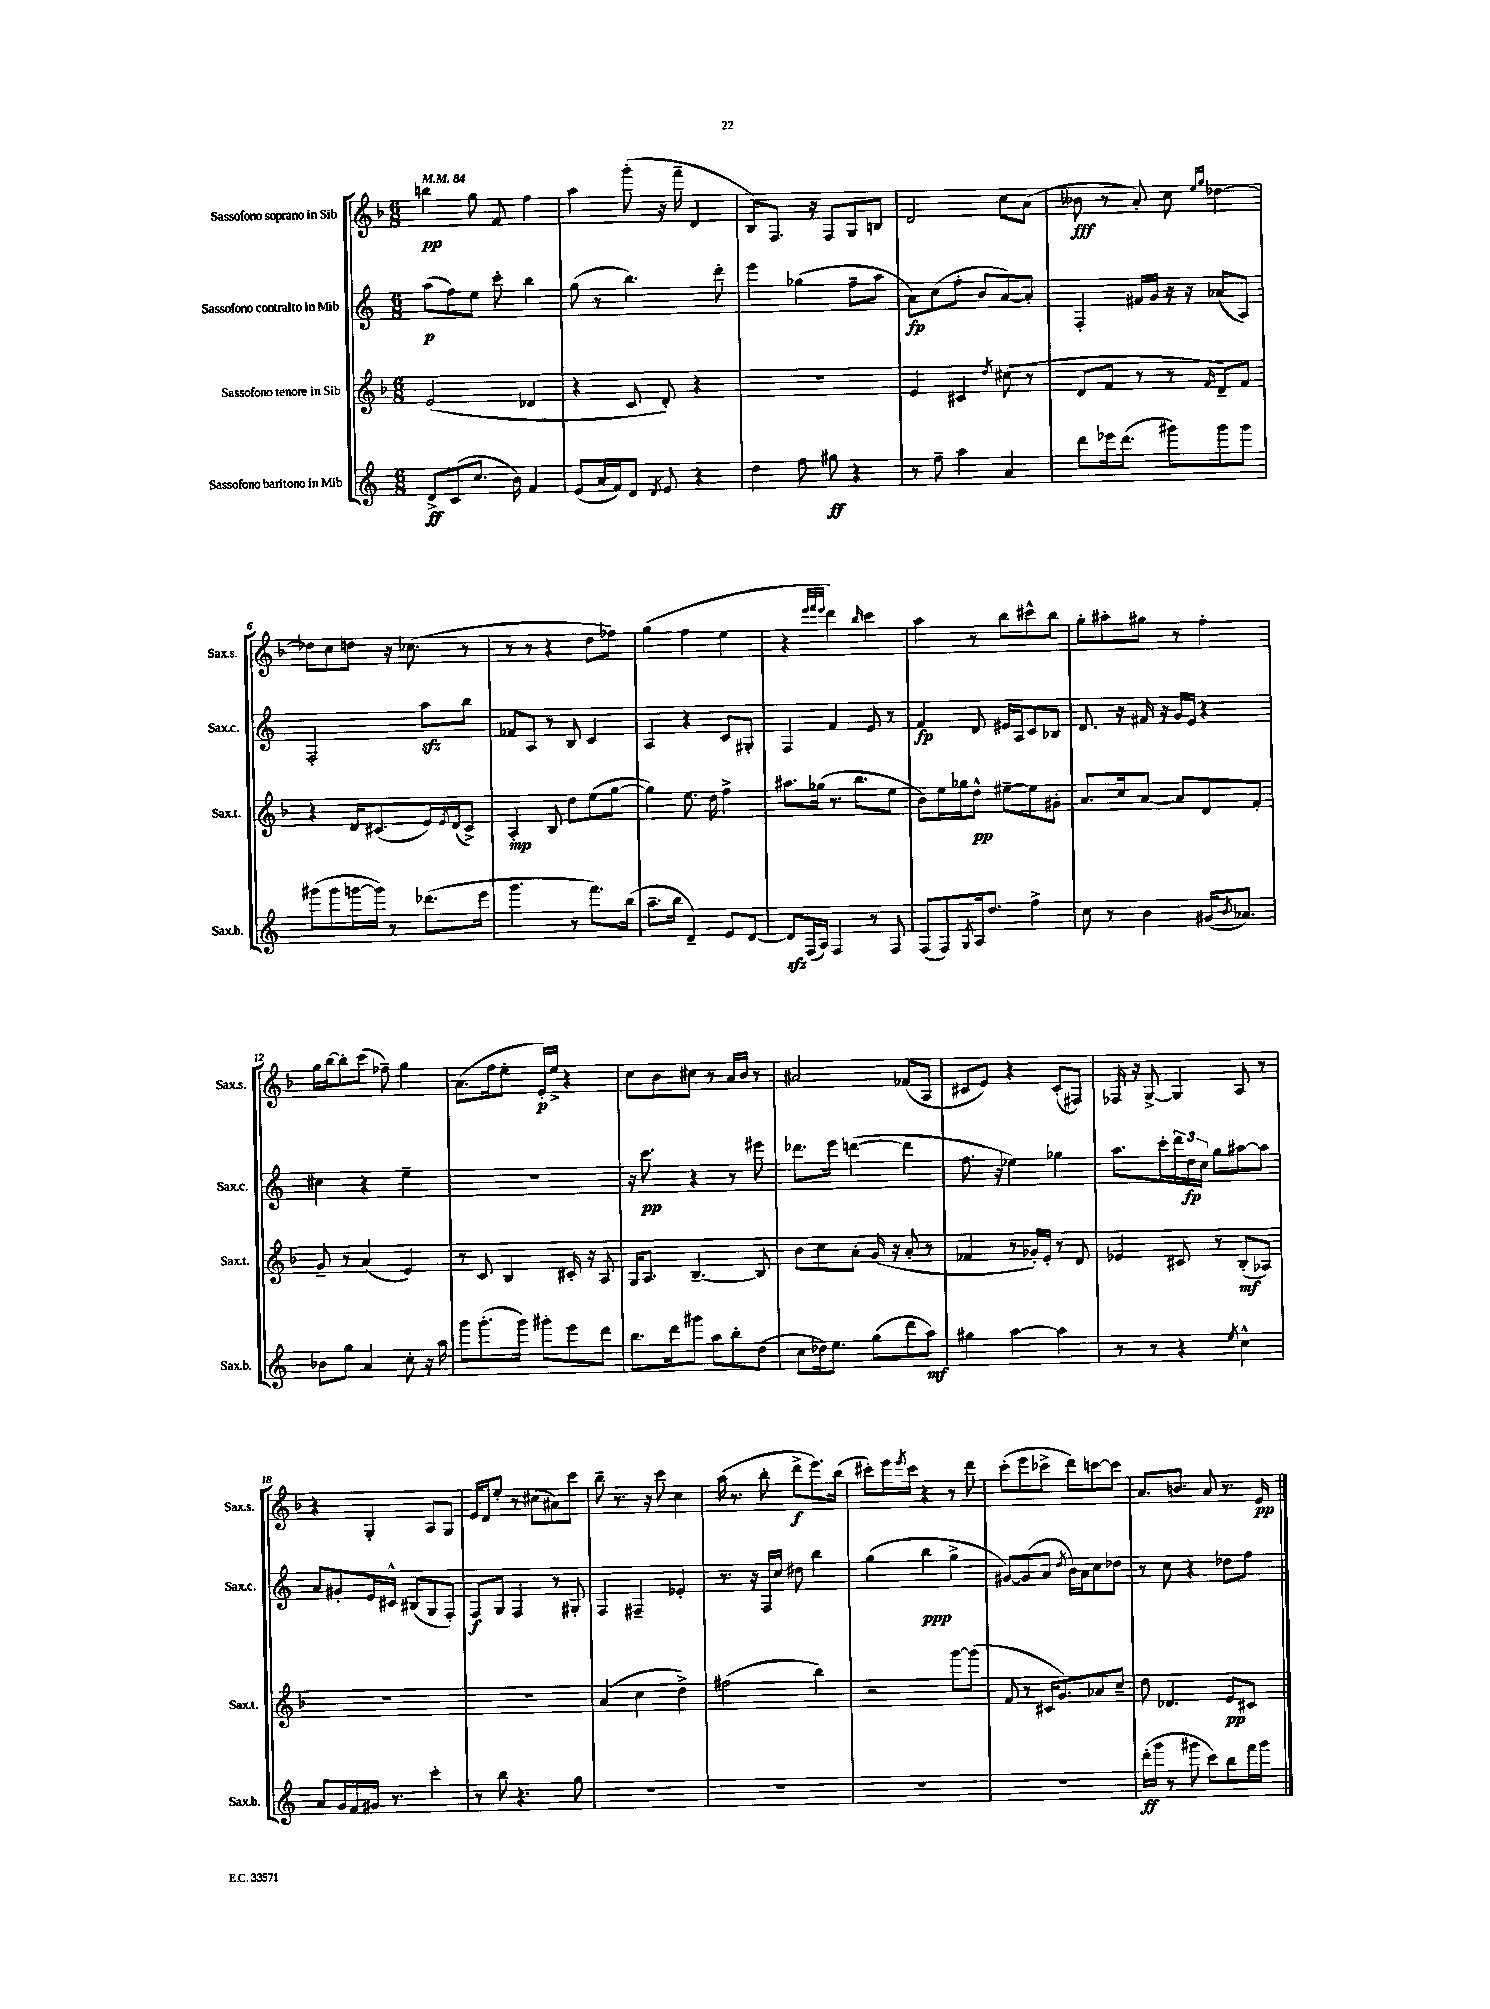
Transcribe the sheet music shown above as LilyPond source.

<<
\new StaffGroup <<
\new Staff = "s0" \with { instrumentName = "Sassofono soprano in Sib" shortInstrumentName = "Sax.s." } {
    \clef treble \key f \major \numericTimeSignature \time 6/8 \tempo 4 = 84
    b''4\pp g''8 f'8 f''4 |
    a''4 g'''8-.( r16 f'''16-- d'4 |
    bes8) f8. r16 f8 g8 b8 |
    d'2 c''8 a'8( |
    beses'8\fff r8 a'8-.) c''8 \grace { e''16 g''16 } des''4~ |
    des''8 c''8 d''8 r16 ces''8.( r8 |
    r8 r8 r4 d''8 fes''8) |
    g''4( f''4 e''4 |
    r4 \grace { e'''32 f'''32 e'''32 } d'''4) \grace { bes''16 } c'''4 |
    a''4 r8 bes''8 cis'''8-^ bes''8 |
    g''8-. ais''8-. gis''8 r8 f''4-. |
    g''16 bes''16~ bes''8-. c'''8( fes''8--) g''4 |
    a'8.( f''16 e''8-. e'16-.\p) e''16-> r4 |
    c''8 bes'8 cis''8 r8 a'16 bes'16 r8 |
    ais'2 fes'8( a8 |
    cis'8 e'8) r4 cis'8-.( fis8) |
    fes16 r16 g8~-> g4 a8 r8 |
    r4 g4-. a8 g8 |
    e'16 d'16 e''8-. r8 cis''8( ais'8) c'''8 |
    bes''8-- r8. r16 c'''8 c''4 |
    a''16( r8. bes''8-. d'''8->\f e'''8.) bes''16( |
    cis'''8-.) e'''16 \acciaccatura { e'''8 } cis'''16 r4 r8 d'''8 |
    c'''8-.( e'''8 ces'''8-> d'''8) c'''8~ c'''8 |
    a'8. b'8. a'8 r8. e'16\pp \bar "|." |
}
\new Staff = "s1" \with { instrumentName = "Sassofono contralto in Mib" shortInstrumentName = "Sax.c." } {
    \clef treble \key c \major \numericTimeSignature \time 6/8
    a''8\p( f''8) e''8 c'''8-. b''4 |
    g''8( r8 b''4.) d'''8-. |
    e'''4 ges''4( f''8-- a''8 |
    a'8\fp) c''8( f''8-. b'8 a'8~) a'8-. |
    f4-. fis'16 g'16 r16 r16 aes'8( a8) |
    f2-. a''8\sfz b''8 |
    fes'8 a8 r8 b8 c'4 |
    a4 r4 c'8 gis8-. |
    f4 f'4 e'8 r8 |
    f'4\fp d'8 eis'16 a16 c'8 bes8 |
    d'8. r16 fis'16 r16 g'16 e'16 r4 |
    cis''4 r4 e''4-- |
    R2. |
    r16 c'''8.\pp r4 r8 eis'''8 |
    des'''8. e'''16 d'''4~( d'''4 |
    f''8. r16 ees''4) ges''4 |
    a''8. c'''16-. \tuplet 3/2 { d'''16 d''16\fp c''16 } g''8 ais''8~ ais''8 |
    a'8 gis'8-. e'16 cis'16-^ bis8( g8 f8-.) |
    f8\f g8 f4 r8 gis8-. |
    f4 fis4-- ees'4-. |
    r8. r16 f16 c''16 dis''8 b''4 |
    g''4( b''4\ppp g''4-> |
    gis'8~) gis'8( a'8 \acciaccatura { d''8 } b'16) a'16 c''8 des''8 |
    r8 c''8 r4 des''8 f''8 \bar "|." |
}
\new Staff = "s2" \with { instrumentName = "Sassofono tenore in Sib" shortInstrumentName = "Sax.t." } {
    \clef treble \key f \major \numericTimeSignature \time 6/8
    e'2( des'4 |
    r4 c'8 d'8-.) r4 |
    R2. |
    e'4 cis'4 \acciaccatura { d''8 } cis''8( r8 |
    d'8 f'8 r8 r8 \grace { f'16 } d'8--) f'8 |
    r4 d'16 cis'8.( e'16) \acciaccatura { e'8 } d'16( cis'8->) |
    a4-.\mp bes8 d''8 e''8( g''8~ |
    g''4) e''8. d''16 f''4-> |
    ais''8. ges''16( r8. bes''8. e''8 |
    bes'8) e''16 ges''16 d''8-^\pp eis''8~-- eis''8 gis'8-. |
    a'8. c''16 a'8~ a'8 d'8 f'8-. |
    g'8-- r8 a'4( e'4) |
    r8 c'8 bes4 cis'16-. r16 a8 |
    g16 a8. bes4.~-- bes8 |
    bes'8 c''8 a'8-. g'16( r16 a'8-. r8 |
    fes'4 r8 ges'16-.) e'16-. r8 d'8 |
    ees'4 cis'8 r8 bes8-.\mf( aes8) |
    R2. |
    R2. |
    a'4( c''4 d''4->) |
    fis''2( bes''4) |
    r2 g'''8~ g'''8( |
    f'8 r8 cis'16 g'8.) aes'8 c''8-- |
    d''8 des'4. e'8\pp cis'8 \bar "|." |
}
\new Staff = "s3" \with { instrumentName = "Sassofono baritono in Mib" shortInstrumentName = "Sax.b." } {
    \clef treble \key c \major \numericTimeSignature \time 6/8
    d'8->\ff c'8( c''8. b'16) f'4 |
    e'8( a'16 f'16) d'8 \acciaccatura { d'8 } e'8 r4 |
    d''4 f''8 gis''8\ff r4 |
    r8 f''8-- a''4 a'4 |
    d'''8 ees'''16 d'''8.( gis'''8) gis'''8 gis'''8 |
    gis'''8( gis'''8 g'''16~ g'''16) r8 des'''8.( e'''16 |
    g'''4. r8 f'''8.) b''16( |
    a''8.-- b''16 d'4--) e'8 d'8~ |
    d'8\sfz f16( a16) f4 r8 f8 |
    f8( f8) \acciaccatura { g8 } a16 d''8. f''4-> |
    c''8 r8 b'4 gis'16( \acciaccatura { b'8 } aes'8.) |
    bes'8 g''8 a'4 c''8-. r16 a''16 |
    g'''8 g'''8.-.( g'''16) gis'''8-. e'''8 d'''8 |
    b''8. d'''16 gis'''8 a''8 b''8-. d''8( |
    c''8 des''16) e''8. g''8( d'''8 a''8\mf) |
    gis''4 a''4~ a''4 |
    r8 r8 r4 \acciaccatura { e''8 } c''4-^ |
    a'8 g'16 f'16 gis'16 r8. c'''4-. |
    r8 b''8 r4. g''8 |
    R2. |
    R2. |
    R2. |
    R2. |
    d'''16-.\ff( g'''16 r8 gis'''8 c'''8) b''8 f'''16 gis'''16 \bar "|." |
}
>>
>>
